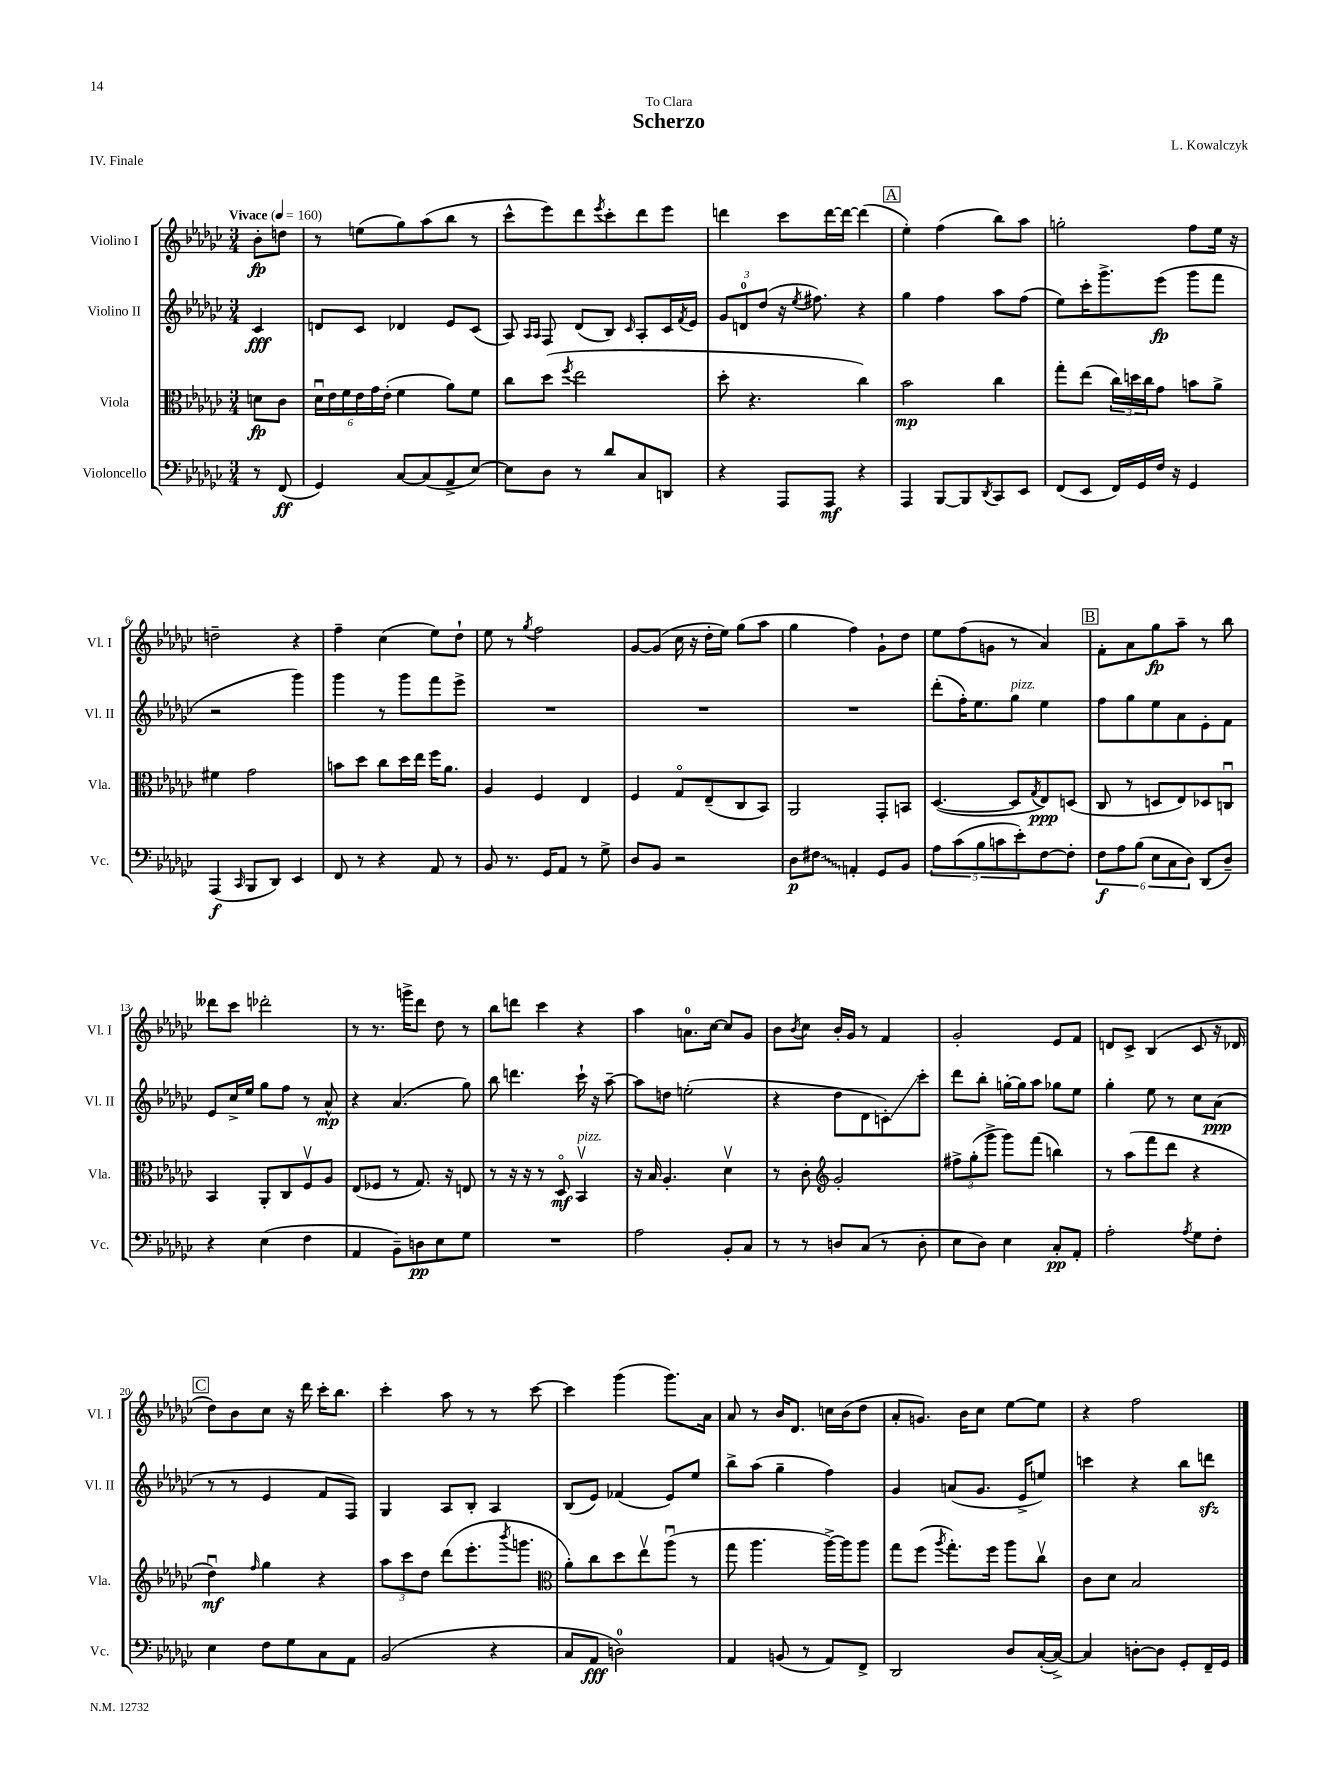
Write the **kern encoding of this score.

**kern	**kern	**kern	**kern
*staff4	*staff3	*staff2	*staff1
*clefF4	*clefC3	*clefG2	*clefG2
*k[b-e-a-d-g-c-]	*k[b-e-a-d-g-c-]	*k[b-e-a-d-g-c-]	*k[b-e-a-d-g-c-]
*M3/4	*M3/4	*M3/4	*M3/4
*MM160	*MM160	*MM160	*MM160
8r	8d\L	4c-/	8b-'\L
(8FF/	8c-\J	.	8dd\J
=	=	=	=
4GG-/)	24d-u\LL	8d/L	8r
.	24e-\	.	.
.	24f\	.	.
.	24e-\	8c-/J	(8ee\L
.	24g-\	.	.
.	(24e-'\JJ	.	.
[8C-/L	4f\	4d-/	8gg-\)
(8C-/]	.	.	(8aa-\
8AA-^/	8a-\L)	8e-/L	8bb-\J
[8E-/J)	8f\J	(8c-/J	8r
=	=	=	=
8E-\]L	8cc-\L	8A-/)	8ccc-^^\L
.	.	16qqA-/LL	.
.	.	16qqA-/JJ	.
8D-\J	(8dd-\J	8F/	8eee-\)
.	8qff/	.	.
8r	2ee-\	(8d-/L	8ddd-\
.	.	.	8qeee-/
8d-/L	.	8B-/J)	8ccc-'\
.	.	16qqc-/	.
8C-/	.	8A-'/L	8ddd-\
8DD/J	.	16c-/L	8eee-\J
.	.	8qf/	.
.	.	16e-/JJ	.
=	=	=	=
4r	8dd-'\	12g-/L	4ddd\
.	.	12d/	.
.	4.r	.	.
.	.	(12dd-/J	.
8AAA-/L	.	16r	8ccc-\L
.	.	8qee-/	.
.	.	8.ff#\)	.
8AAA-/J	.	.	[16ddd\L
.	.	.	16ddd\_JJ
4r	4cc-\)	4r	(4ddd\]
=	=	=	=
4AAA-/	2b-\	4gg-\	4ee-'\)
[8BBB-/L	.	4ff\	(4ff\
8BBB-/]	.	.	.
8qDD-/	.	.	.
8CC-/	4cc-\	8aa-\L	8bb-\L)
8EE-/J	.	(8ff\J	8aa-\J
=	=	=	=
(8FF/L	8gg-'\L	8ee-\L)	2gg'\
8EE-/J	(8ee-\J	16ccc-'\K	.
.	.	8.ggg-^\	.
16FF/LL)	24cc-\LL)	.	.
.	24dd\	.	.
16GG-/	.	.	.
.	24cc-\J	.	.
16F/JJ	8g-\J	(8eee-\J	.
16r	.	.	.
4GG-/	8b\L	8ggg-\L	8ff\L
.	8a-^\J	8fff\J	16ee-\Jk
.	.	.	16r
=	=	=	=
(4AAA-/	4f#\	2r	2dd~\
16qqCC-/	.	.	.
8BBB-/L	2g-\	.	.
8DD-/J)	.	.	.
4EE-/	.	4ggg-\)	4r
=	=	=	=
8FF/	8b\L	4ggg-\	4ff~\
8r	8dd-\J	.	.
4r	8cc-\L	8r	(4cc-\
.	16dd-\L	8ggg-\L	.
.	16ee-\JJ	.	.
8AA-/	16ff\LK	8fff\	8ee-\L)
.	8.a-\J	.	.
8r	.	8eee-^\J	8dd-`\J
=	=	=	=
8BB-/	4A-/	2.r	8ee-\
8.r	.	.	8r
.	.	.	8qgg-/
.	4F/	.	2ff\
16GG-/LK	.	.	.
8AA-/J	.	.	.
8r	4E-/	.	.
8G-^\	.	.	.
=	=	=	=
8D-/L	4F/	2.r	[8g-/L
8BB-/J	.	.	(8g-/]J
2r	8G-o/L	.	16cc-\
.	.	.	16r
.	(8E-~/	.	16dd-'\LL
.	.	.	16ee-\JJ)
.	8C-/	.	(8gg-\L
.	8BB-/J)	.	8aa-\J
=	=	=	=
8D-\L	2AA-/	2.r	4gg-\
8F#\J	.	.	.
4AA'/	.	.	4ff\)
8GG-/L	8GG-'/L	.	8g-`\L
8BB-/J	8BB/J	.	8dd-\J
=	=	=	=
10A-\L	([4.D-/	(8ddd-'\L	8ee-\L
(10c-\	.	.	.
.	.	16ff'\K)	(8ff\
.	.	8.ee-\	.
10B-\	.	.	.
.	.	.	8g\J
10c\	.	.	.
.	8D-/]L	8gg-\J	8r
10e-'\)	.	.	.
.	8qG-/	.	.
[8F\	8E-/)	4ee-\	4a-/)
8F'\]J	(8D/J	.	.
=	=	=	=
12F\L	8C-/	8ff\L	8f'\L
12A-\	.	.	.
.	8r	8gg-\	8a-\
(12B-\J	.	.	.
12E-\L	8D/L	8ee-\	8gg-\
12C-\	.	.	.
.	8E-/)	8a-\	8aa-~\J
12D-\J)	.	.	.
(8DD-/L	8D-/	8e-'\	8r
8D-~/J)	8Cu/J	8f\J	8bb-\
=	=	=	=
4r	4BB-/	8e-/L	8ddd--\L
.	.	16cc-^/L	8ccc-\J
.	.	16ee-/JJ	.
(4E-\	8AA-'/L	8gg-\L	2ddd-'\
.	8C-/	8ff\J	.
4F\	8Fv/	8r	.
.	8A-/J	8a-^^/	.
=	=	=	=
4AA-/	(8E-/L	4r	8r
.	8F-/J	.	8.r
8BB-~\L)	8r	(4.a-/	.
.	.	.	16ggg^\LK
8D\	8.G-/)	.	8ddd-\J
8E-\	.	.	8dd-\
.	16r	.	.
8G-\J	8E/	8gg-\)	8r
=	=	=	=
2.r	8r	8bb-\	8bb-\L
.	16r	4.ddd\	8ddd\J
.	16r	.	.
.	8r	.	4ccc-\
.	8D-o/	.	.
.	4BB-v/	16ccc-`\	4r
.	.	16r	.
.	.	[8aa-~\	.
=	=	=	=
2A-\	16r	8aa-\]L	4aa-\
.	16B-/	.	.
.	4.A-'/	8dd\J	.
.	.	(2ee'\	8.a\L
.	.	.	[16cc-\Jk
8BB-'/L	4d-v\	.	8cc-/]L
8C-/J	.	.	8g-/J
=	=	=	=
8r	8r	4r	8b-\L
.	.	.	8qb-/
8r	8c-'\	.	8cc-\J
*	*clefG2	*	*
8D/L	2g-'/	8dd-\L	16b-'/LL
.	.	.	16g-/JJ
(8C-/J	.	8d-\	8r
8r	.	8c'\)	4f/
8D'\	.	8ccc-'\J	.
=	=	=	=
8E-\L	12ff#^\L	8ddd-\L	2g-'/
.	(12gg-'\	.	.
8D-\J)	.	8bb-'\J	.
.	12ggg-^\J	.	.
4E-\	8ggg-\L)	[16gg'\LL	.
.	.	16gg\]J	.
.	(8fff\J	8aa-\J	.
8C-'/L	4bb\)	8gg-\L	8e-/L
8AA-'/J	.	8ee-\J	8f/J
=	=	=	=
2A-'\	8r	4gg-'\	8d/L
.	(8aa-\L	.	8c-^/J
.	8fff\	8ee-\	(4B-/
.	8ddd-\J	8r	.
8qA-/	.	.	.
8G-\L	4r	8cc-\L	8c-/
8F'\J	.	(8a-\J	16r
.	.	.	16d-/
=	=	=	=
4E-\	4dd-u\)	8r	8dd-\L)
.	.	8r	8b-\
.	16qqff/	.	.
8F\L	4gg-\	4e-/	8cc-\J
8G-\	.	.	16r
.	.	.	16ddd-\
8C-\	4r	8f/L	16ccc-'\LK
.	.	.	8.bb-\J
8AA-\J	.	8F/J)	.
=	=	=	=
(2BB-/	12aa-\L	4G-/	4ccc-'\
.	12ccc-\	.	.
.	12dd-\J	.	.
.	(8ddd-\L	8A-/L	8aa-\
.	8.eee-'\	8B-'/J	8r
4r	.	4A-/	8r
.	8qbbb-/	.	.
.	8.ggg\J	.	.
.	.	.	[8ccc-\
=	=	=	=
*	*clefC3	*	*
8C-/L	8a-'\L)	(8B-/L	4ccc-\]
8AA-/J	8cc-\	8e-/J)	.
2D\)	8dd-\	(4f-/	(4ggg-\
.	8ee-v\	.	.
.	(8aa-u\J	8e-/L)	8.ggg-\L)
.	8r	8ee-/J	.
.	.	.	16a-\Jk
=	=	=	=
4AA-/	8gg-\	8bb-^\L	8a-/
.	4.aa-\	(8aa-\J	8r
(8BB/	.	4gg-~\	16b-/LK
.	.	.	8.d-/J
8r	.	.	.
8AA-/L)	[16aa-^\LL)	4ff\)	16cc\LL
.	16aa-\]J	.	(16b-\J
8FF^/J	8aa-\J	.	8dd-\J
=	=	=	=
2DD-/	8gg-\L	4g-/	8a-'/L
.	(8ff\J	.	8.g/J)
.	8qaa-/	.	.
.	8.gg-'\L)	(8a/L	.
.	.	.	16b-\LK
.	.	8.g-/J	8cc-\J
.	16ff\Jk	.	.
8D-/L	8aa-\L	.	[8ee-\L
.	.	16e-^/LK	.
([16C-'/L	8cc-v\J	8ee/J)	8ee-\]J
16C-^/_JJ)	.	.	.
=	=	=	=
4C-/]	8c-\L	4ccc\	4r
.	8d-\J	.	.
[8D'\L	2B-/	4r	2ff\
8D\]J	.	.	.
8GG-'/L	.	8bb-\L	.
16FF~/L	.	8ddd\J	.
16GG-/JJ	.	.	.
==	==	==	==
*-	*-	*-	*-
